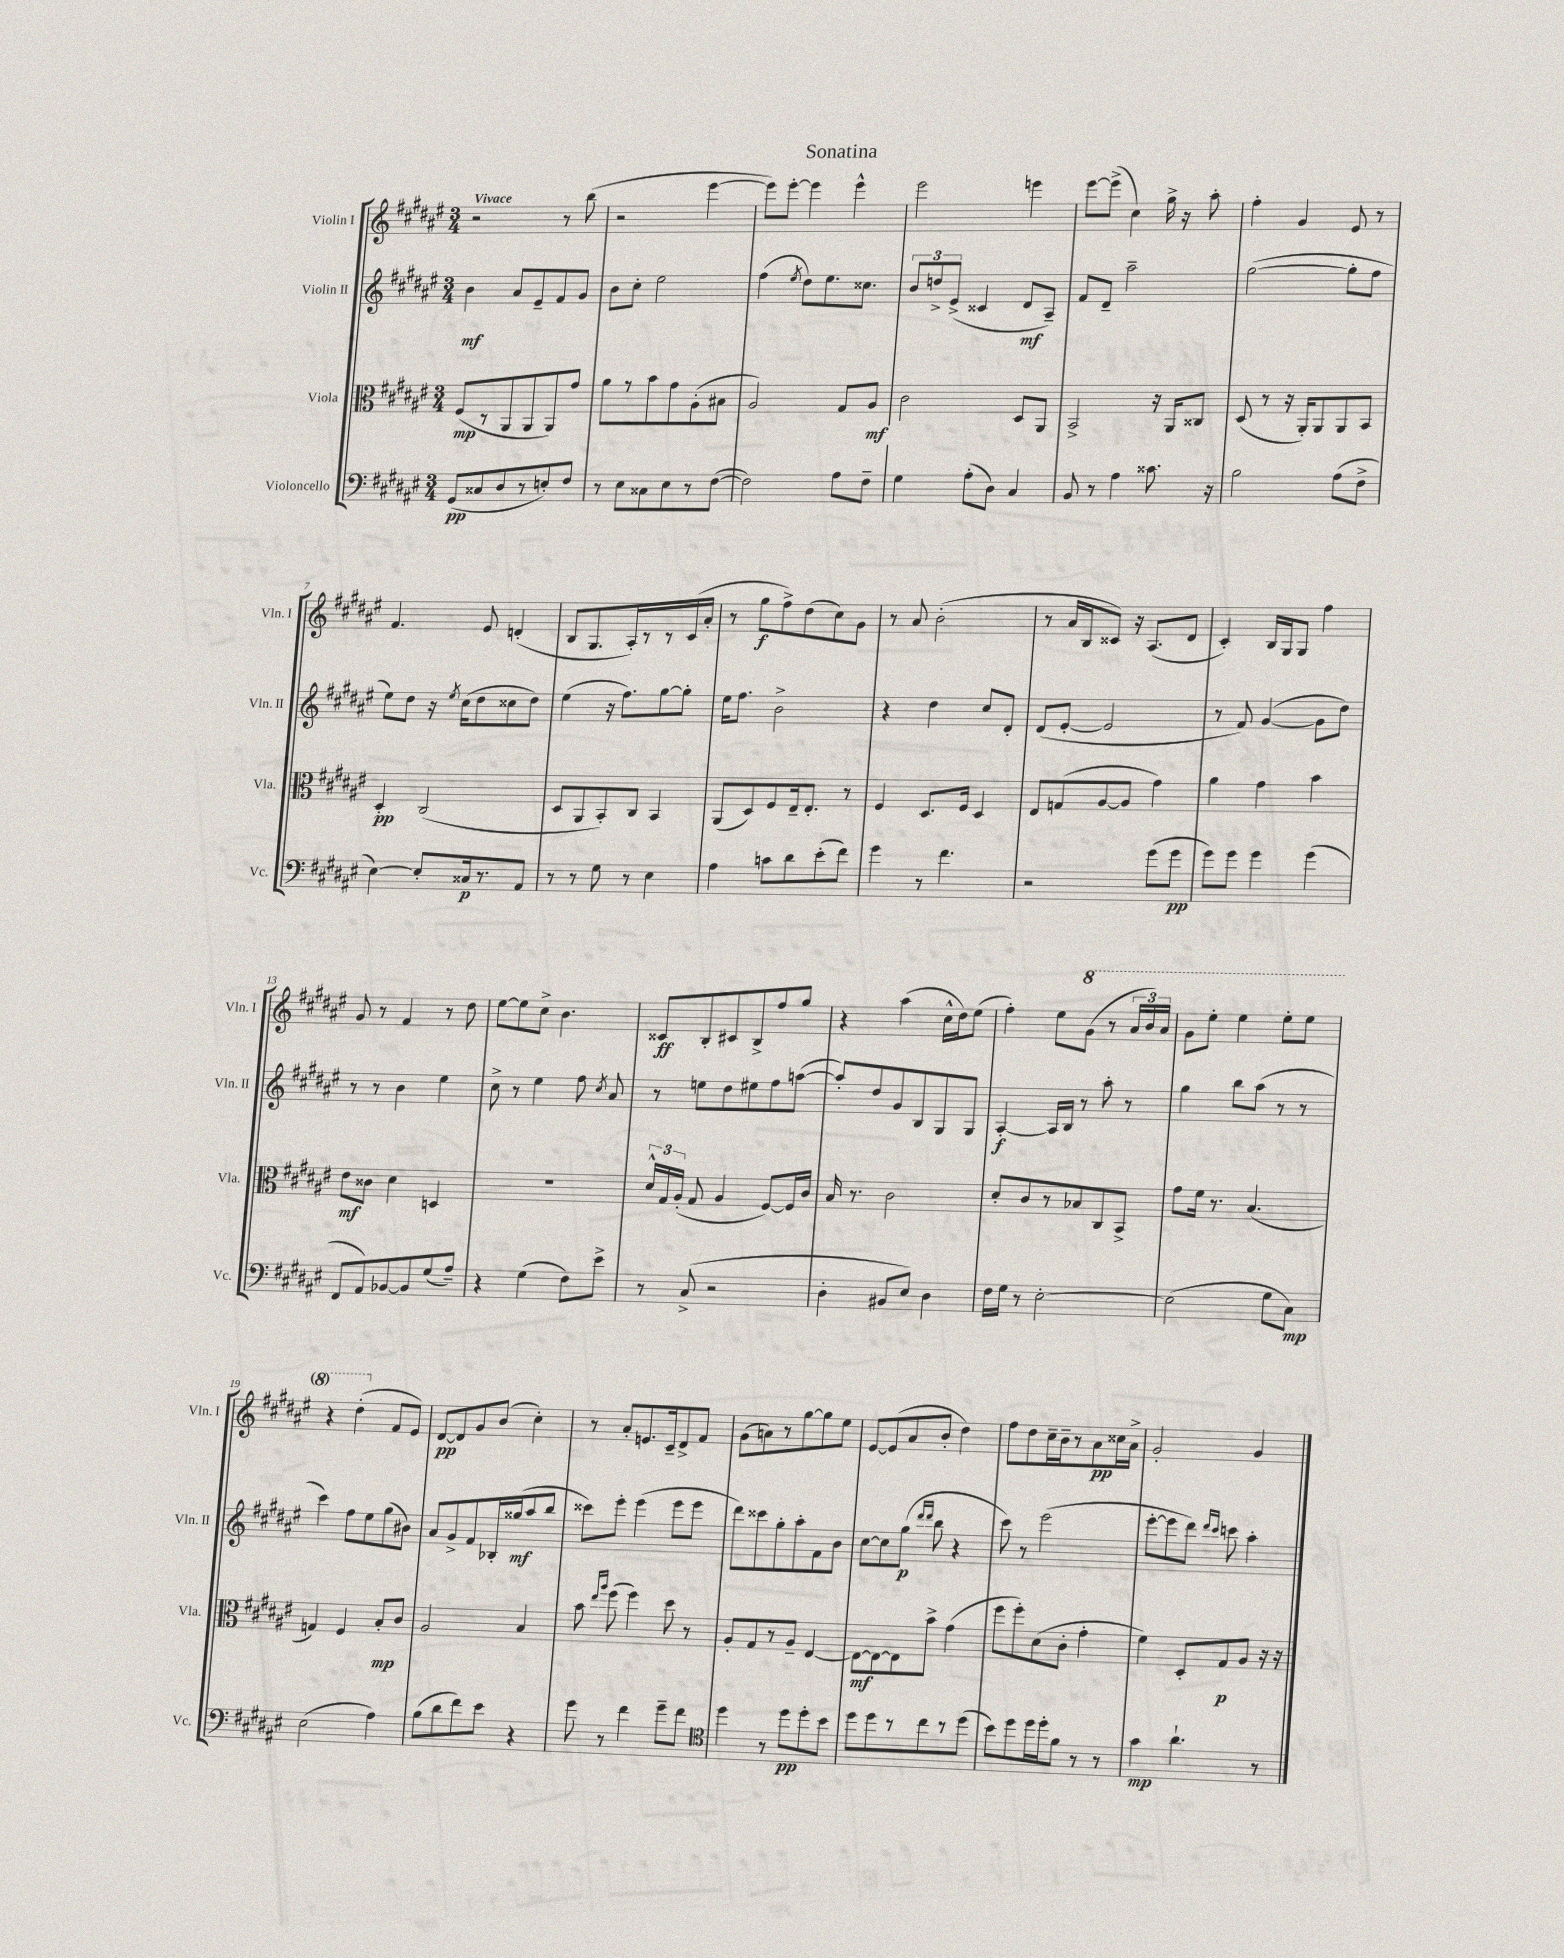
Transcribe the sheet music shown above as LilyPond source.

\header { title = "Sonatina" }
<<
\new StaffGroup <<
\new Staff = "s0" \with { instrumentName = "Violin I" shortInstrumentName = "Vln. I" } {
    \clef treble \key fis \major \numericTimeSignature \time 3/4 \tempo "Vivace"
    \autoBeamOff r2 r8 b''8( |
    r2 eis'''4~ |
    eis'''8[) eis'''8]~-. eis'''4 eis'''4-^ |
    eis'''2 e'''4 |
    eis'''8[~ eis'''8]->( cis''4) gis''16-> r16 ais''8-. |
    fis''4-. gis'4 eis'8 r8 |
    fis'4. eis'8 d'4-.( |
    b8[ gis8. ais16-.) r8 r8 cis'16( ais'16]-. |
    r8 gis''8[\f fis''8->) dis''8( cis''8) gis'8] |
    r8 ais'8 b'2-.( |
    r8 ais'16[ b16 cisis'8]) r16 ais8.[( dis'8] |
    cis'4-.) b16[ gis16 gis8] fis''4 |
    gis'8 r8 fis'4 r8 dis''8 |
    eis''8[~ eis''8 cis''8]-> b'4. |
    cisis'8[\ff b8-. cis'8 b8-> fis''8 gis''8] |
    r4 ais''4( cis''16[-^ dis''16) eis''8]( |
    fis''4-.) eis''8[ \ottava #1 gis''8]( r8 \tuplet 3/2 { ais''16[ b''16) ais''16] } |
    gis''8[ eis'''8]-. eis'''4 eis'''8[-. eis'''8] |
    r4 dis'''4-.( \ottava #0 fis'8[ eis'8]) |
    dis'8[~\pp dis'8 gis'8 b'8]( cis''4-.) |
    r8 ais'8[-. e'8. cis'16-- dis'8-> fis'8] |
    gis'8[( a'8) r8 gis''8~ gis''8 eis''8] |
    eis'8[~ eis'8( ais'8 b'8]-. dis''4) |
    fis''8[ dis''8 cis''16-- b'16-- r8 ais'8\pp cisis''16 ais'16]-> |
    gis'2-. gis'4 \bar "|." |
}
\new Staff = "s1" \with { instrumentName = "Violin II" shortInstrumentName = "Vln. II" } {
    \clef treble \key fis \major \numericTimeSignature \time 3/4
    \autoBeamOff b'4\mf ais'8[ eis'8-- fis'8 gis'8] |
    b'8[ cis''8]-. eis''2 |
    fis''4( \acciaccatura { eis''8 } dis''8[) eis''8. cisis''8.] |
    \tuplet 3/2 { b'8[ d''8-> eis'8]->( } cisis'4 dis'8[\mf ais8]--) |
    fis'8[ dis'8]-- ais''2-- |
    gis''2~( gis''8[-. fis''8] |
    eis''8[) dis''8] r16 \acciaccatura { eis''8 } cis''16[( dis''8 cisis''8 dis''8]) |
    eis''4( r16 fis''8.[) gis''8~ gis''8]-. |
    eis''16[ fis''8.] b'2-> |
    r4 dis''4 cis''8[ dis'8]-. |
    dis'8[( eis'8]~-. eis'2 |
    r8 fis'8) gis'4~( gis'8[ dis''8]) |
    r8 r8 b'4 eis''4 |
    cis''8-> r8 eis''4 fis''8 \acciaccatura { cis''8 } ais'8 |
    r8 e''8[ dis''8 eis''8 fis''8 a''8]~( |
    a''8[-.) dis''8 gis'8 b8 gis8 gis8] |
    ais4~-.\f ais16[ b16] r8 ais''8-. r8 |
    gis''4 b''8[ ais''8]( r8 r8 |
    cis'''4) fis''8[ eis''8 gis''8( bis'8]) |
    ais'8[ gis'8-> fis'8 bes16-. gisis''16\mf( ais''8 b''8] |
    cisis'''8[) eis'''8]-. eis'''4( eis'''8[ eis'''8] |
    dis'''8[) cisis'''8 gis''8-. ais''8-. fis'8 b'8] |
    cis''8[~ cis''8 gis''8]\p( \grace { dis'''16[ dis'''16] } b''8 r4 |
    cis'''8) r8 eis'''2( |
    eis'''8[~-. eis'''8 dis'''8]) \grace { dis'''16[ cis'''16] } c'''8 ais''4-. \bar "|." |
}
\new Staff = "s2" \with { instrumentName = "Viola" shortInstrumentName = "Vla." } {
    \clef alto \key fis \major \numericTimeSignature \time 3/4
    \autoBeamOff fis8[\mp( r8 ais,8 ais,8 ais,8) gis'8] |
    ais'8[ r8 b'8 gis'8 ais8-.( bis8] |
    ais2) gis8[ ais8]\mf |
    cis'2 dis8[ ais,8] |
    b,2-> r16 ais,16[ cisis8] |
    dis8( r8 r16 ais,16[-.) ais,8 ais,8 b,8] |
    dis4-.\pp cis2( |
    dis8[ ais,8 b,8-.) cis8] b,4 |
    ais,8[( dis8) fis8 eis16-- eis8.]-. r8 |
    fis4 dis8.[ fis16] dis4 |
    eis8[ g8( ais8~ ais8] gis'4) |
    ais'4 gis'4 b'4 |
    eis'8[\mf cisis'8] dis'4 d4 |
    R2. |
    \tuplet 3/2 { dis'16[-^ gis16 ais16]-.( } gis8 ais4 fis8[~) fis16 cis'16] |
    b16 r8. cis'2 |
    dis'8[-. cis'8 r8 bes8 cis8 b,8]-> |
    gis'8[ fis'16] r8. b4.( |
    g4) fis4 b8[-.\mp cis'8] |
    ais2 b4 |
    b'8 \grace { eis''16[ ais''16] } fis''8( fis''4) dis''8 r8 |
    ais8[-. gis8 r8 ais8]-- eis4~ |
    eis8[~\mf eis8~ eis8 b'8]-> gis'4( |
    fis''8[ fis''8-.) dis'8( cis'8]-. gis'4-. |
    fis'4) dis8[-. gis8\p ais8] r16 r16 \bar "|." |
}
\new Staff = "s3" \with { instrumentName = "Violoncello" shortInstrumentName = "Vc." } {
    \clef bass \key fis \major \numericTimeSignature \time 3/4
    \autoBeamOff gis,8[\pp( cisis8 dis8 r8 e8-.) fis8] |
    r8 eis8[ cisis8 eis8 r8 fis8]~( |
    fis2) ais8[ fis8]-- |
    gis4 ais8[-.( dis8]) cis4 |
    b,8 r8 ais4 cisis'8. r16 |
    b2 ais8[( fis8]-> |
    eis4~) eis8[-. cisis16\p r8. ais,8] |
    r8 r8 gis8 r8 eis4 |
    ais4 c'8[ dis'8 eis'8-.( fis'8]) |
    gis'4 r8 fis'4. |
    r2 gis'8[( gis'8]\pp |
    gis'8[) gis'8] gis'4 gis'4( |
    fis,8[ ais,8) bes,8~ bes,8 gis8( ais8]--) |
    r4 gis4( fis8[) eis'8]-> |
    r8 cis8->( r2 |
    dis4-. bis,8[ eis8]) dis4 |
    fis16[ gis16] r8 eis2~-. |
    eis2( gis8[ cis8]\mp) |
    eis2( ais4) |
    b8[( dis'8 fis'8) eis'8] r4 |
    gis'8 r8 fis'4 gis'8[-- fis'8] |
    \clef tenor dis''4 r8 dis''8[\pp dis''8-. b'8] |
    dis''8[ dis''8 r8 cis''8 r8 dis''8]( |
    b'8[) dis''8 dis''16 dis''16-. fis'8] r8 r8 |
    gis'4\mp ais'4.-! r8 \bar "|." |
}
>>
>>
